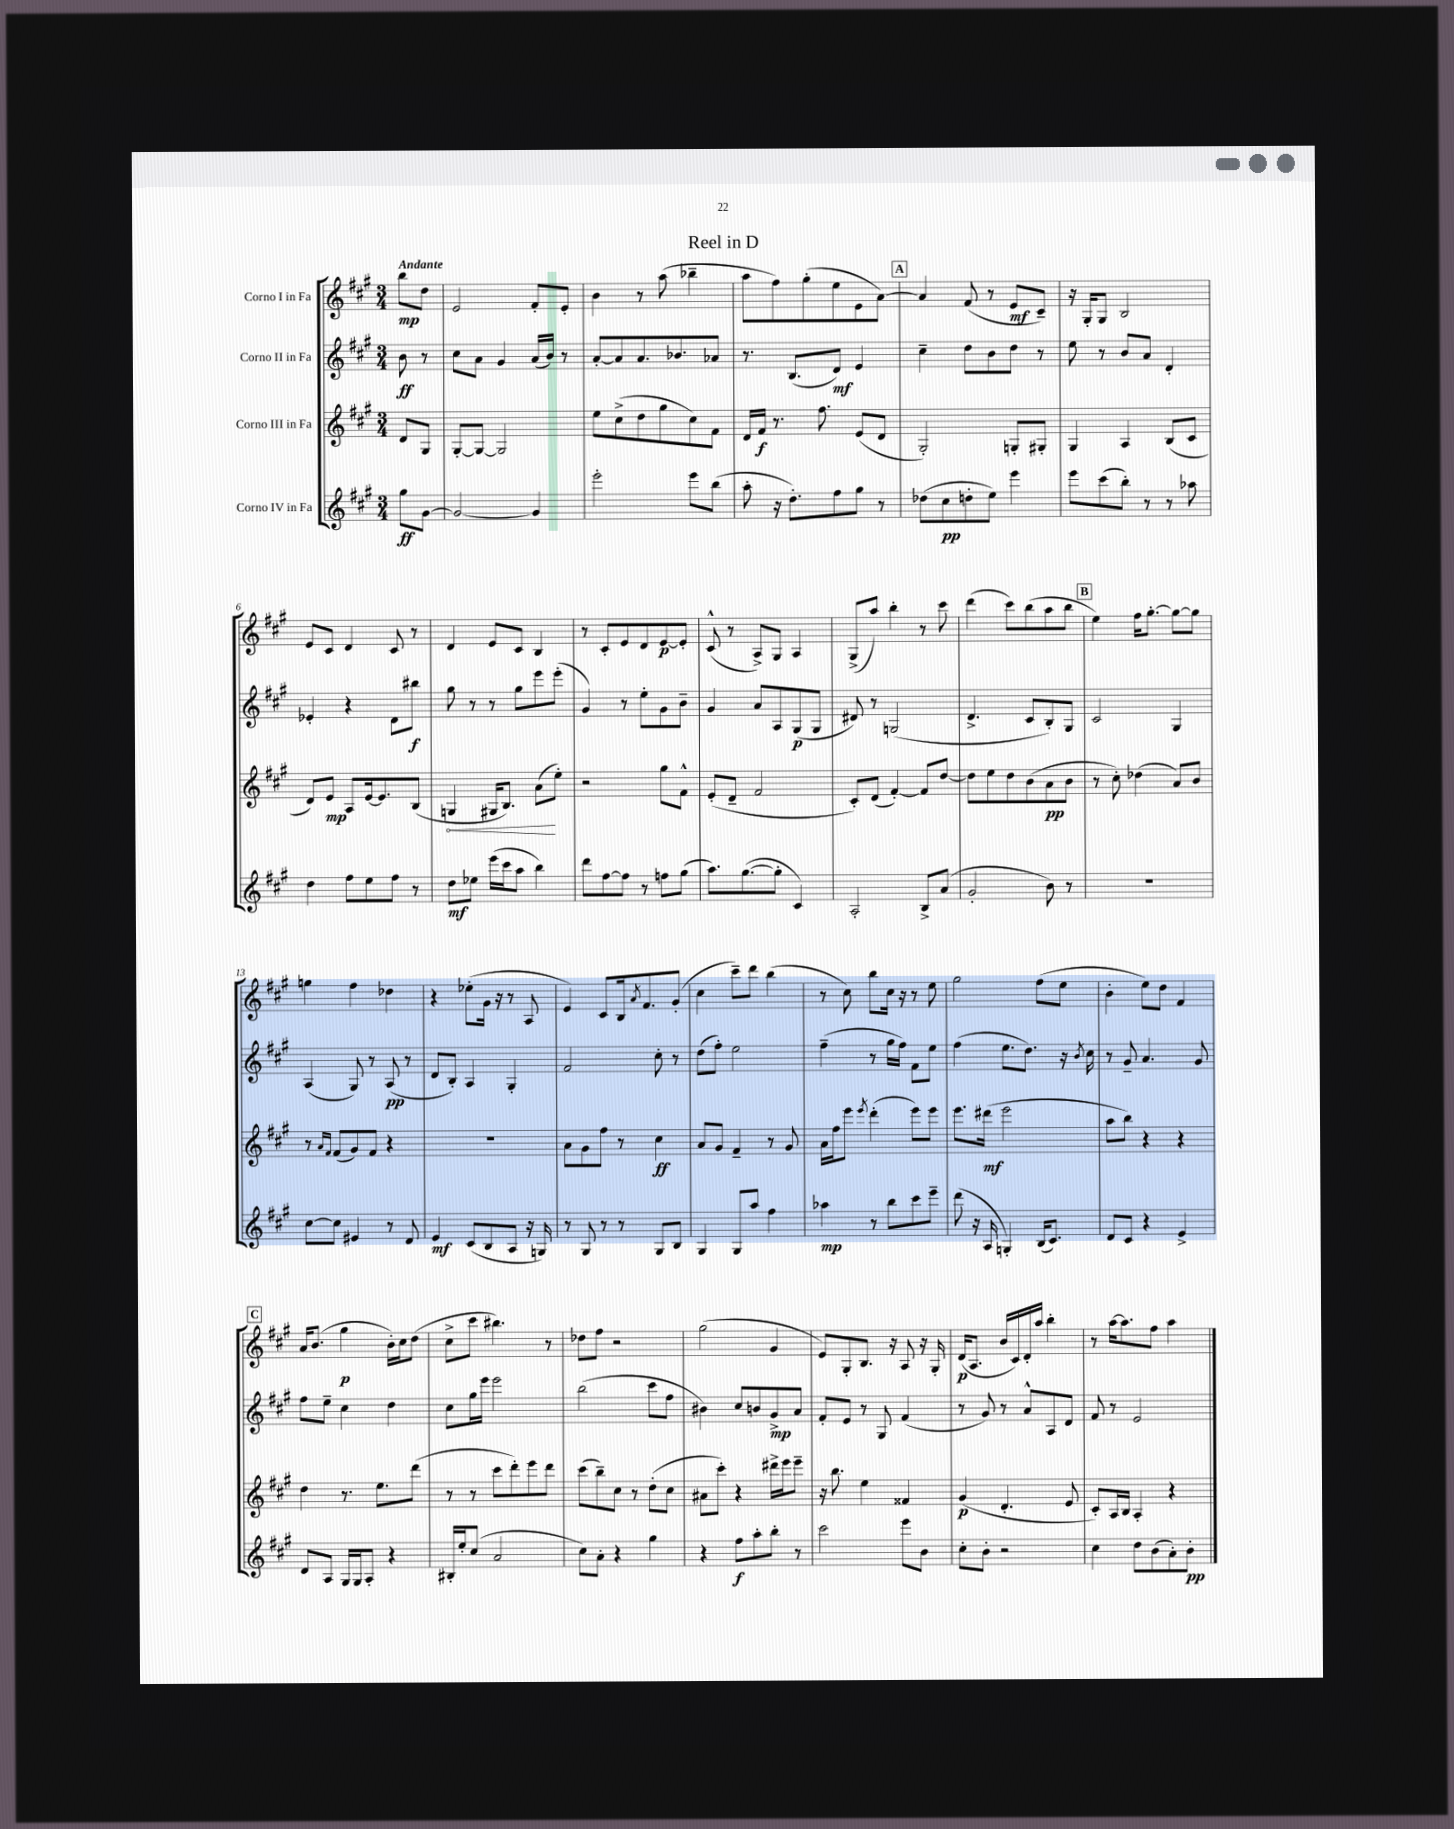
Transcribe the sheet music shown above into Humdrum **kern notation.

**kern	**kern	**kern	**kern
*staff4	*staff3	*staff2	*staff1
*clefG2	*clefG2	*clefG2	*clefG2
*k[f#c#g#]	*k[f#c#g#]	*k[f#c#g#]	*k[f#c#g#]
*M3/4	*M3/4	*M3/4	*M3/4
8gg#	8d	8b	8bb
[8g#	8G#	8r	8dd
=	=	=	=
2g#_	[8G#'	8cc#	2e
.	8G#_	8a	.
.	2G#]	4g#	.
4g#]	.	(16a	8f#'
.	.	16b)	.
.	.	8r	8e'
=	=	=	=
2eee'	8ee	[8a'	4b
.	(8cc#^	8a]	.
.	8dd	8.a	8r
.	8gg#	.	(8aa
.	.	8.b-	.
8eee	8cc#)	.	4bb-~
(8bb	8f#	8a-	.
=	=	=	=
8aa'	16d	8.r	8aa
.	16f#	.	.
16r	8.r	.	8ff#)
8.dd')	.	(8.B	.
.	.	.	(8gg#'
.	8.ff#	.	.
8ff#	.	8d)	8ee
8gg#	(8e	4e	8e
8r	8d	.	[8a)
=	=	=	=
(8dd-	2G#')	4cc#~	4a]
8cc#	.	.	.
8dd'	.	8dd	(8f#
8ee)	.	8b	8r
4eee	8G'	8dd	8e
.	8G#'	8r	8c#~)
=	=	=	=
8eee	4G#	8ee	16r
.	.	.	16G#'
(8ccc#	.	8r	8G#
8bb')	4A	8b	2B
8r	.	8a	.
8r	(8B	4d'	.
8aa-	8c#	.	.
=	=	=	=
4dd	8d)	4e-'	8e
.	8e	.	8c#
8ff#	8A	4r	4d
8ee	[16e	.	.
.	8.e]	.	.
8ff#	.	8d	8c#
8r	(8B	8bb#	8r
=	=	=	=
8dd	4G	8gg#	4d
8ee-	.	8r	.
(16eee	16G#	8r	8e
16ccc#	8.B)	.	.
8aa	.	8gg#	8c#
4bb)	(8a	8eee	4B
.	8ee')	(8eee'	.
=	=	=	=
8ddd	2r	4g#)	8r
[8ff#	.	.	8c#'
8ff#]	.	8r	8e
8r	.	8ee'	8d
8ff	8gg#	8g#	[8e
(8gg#	8f#^^	8b~	8e']
=	=	=	=
8.aa)	(8e'	4g#	(8c#^^
.	8d~	.	8r
([8.gg#	.	.	.
.	2f#	8a	8A^)
8gg#']	.	8A	8G#
4c#)	.	(8G#	4A
.	.	8G#	.
=	=	=	=
2A'	8c#')	8d#)	(8G#^
.	(8d	8r	8aa)
.	[4f#')	(2G	4bb'
8B^	8f#]	.	8r
(8a	[8dd	.	8ccc#
=	=	=	=
2g#'	8dd]	4.d^	(4ddd
.	8ee	.	.
.	8dd	.	8ccc#)
.	(8b	8c#	(8bb
8b)	8a	8B')	8aa
8r	8b	8G#	8bb
=	=	=	=
2.r	8r	2c#	4ee)
.	8cc#')	.	.
.	(4dd-	.	16ff#
.	.	.	[8.gg#'
.	8a)	4G#	8gg#_
.	8b	.	8gg#]
=	=	=	=
[8cc#	8r	(4A	4gg
.	16qqa	.	.
.	16qqf#	.	.
8cc#]	(8f#	.	.
4e#	8g#)	8G#)	4ff#
.	8f#	8r	.
8r	4r	(8A	4dd-
8d	.	8r	.
=	=	=	=
4e	2.r	8d	4r
.	.	8B')	.
(8c#	.	4A	(8ee-'
8B	.	.	16g#
.	.	.	16r
8A	.	4G#'	8r
16r	.	.	8A
16G)	.	.	.
=	=	=	=
8r	8a	2f#	4e)
8G#	8g#	.	.
8r	8ff#	.	8c#
8r	8r	.	16B
.	.	.	8qa
.	.	.	8.f#
8G#	4cc#	8cc#'	.
8B	.	8r	(8g#'
=	=	=	=
4G#	8a	(8dd	4cc#
.	8g#	8ff#')	.
8G#	4f#~	2ee	8ccc#~)
8aa	.	.	8ddd
4ff#	8r	.	(4bb
.	8g#	.	.
=	=	=	=
4aa-	16a	(4ff#~	8r
.	16ff#	.	.
.	8eee	.	8cc#)
.	8qeee	.	.
8r	(4ddd'	8r	8bb
8bb	.	16gg#	16cc#
.	.	16ff#)	16r
8ccc#	8eee)	8f#	8r
8eee~	8eee	8ee	8ee
=	=	=	=
(8ddd	8.eee	(4ff#	2gg#
16r	.	.	.
16A	(16ddd#	.	.
4G')	2eee	8.ee	.
.	.	8.dd)	.
(16B	.	.	(8ff#
8.c#)	.	.	.
.	.	16r	8ee
.	.	8qb	.
.	.	16cc#	.
=	=	=	=
8d	8aa	8r	4b'
8c#	8bb)	8g#~	.
4r	4r	4.a	8ee)
.	.	.	8dd
4e^	4r	.	4f#
.	.	8g#	.
=	=	=	=
8d	4dd	8ff#	16a
.	.	.	(8.b
8A	.	8ee~	.
16G#	8.r	4cc#	4gg#
16G#	.	.	.
8A'	.	.	.
.	8.ee	.	.
4r	.	4dd	16b')
.	.	.	16cc#
.	(8ddd	.	(8dd
=	=	=	=
16B#'	8r	8cc#	8cc#^
16ee'	.	.	.
(8cc#	8r	16gg#	8ccc#
.	.	16eee	.
2a	8ccc#	2eee	4.bb#)
.	8ddd')	.	.
.	8eee	.	.
.	8ddd	.	8r
=	=	=	=
8cc#)	(8ccc#	(2bb	8dd-
8a'	8bb~)	.	8ff#
4r	8cc#	.	2r
.	8r	.	.
4gg#	(8dd'	8ccc#	.
.	8cc#	8ff#	.
=	=	=	=
4r	8a#	4b#)	(2gg#
.	8ccc#')	.	.
8ff#	4r	8cc#	.
8aa'	.	8b	.
8bb'	16ddd#^	8g#^	4g#
.	16eee	.	.
8r	8eee~	8a	.
=	=	=	=
2ccc#	16r	8f#'	8e)
.	8.bb	.	.
.	.	8e	8G#'
.	4ee	8r	8.B
.	.	8G#	.
.	.	.	16r
8eee	4f##	(4f#	8A
8b	.	.	16r
.	.	.	16G#'
=	=	=	=
8cc#'	(4g#	8r	(16d
.	.	.	8.A
8b'	.	8g#)	.
2r	4.d'	8r	16b
.	.	.	16c#)
.	.	8a^^	16d'
.	.	.	16aa
.	.	8A	4bb'
.	8e	8d	.
=	=	=	=
4cc#	8c#')	8f#	8r
.	16A	8r	[16aa
.	16B	.	8.aa]
8dd	4A'	2e	.
(8b	.	.	8ff#
8a')	4r	.	4aa
8b'	.	.	.
==	==	==	==
*-	*-	*-	*-
